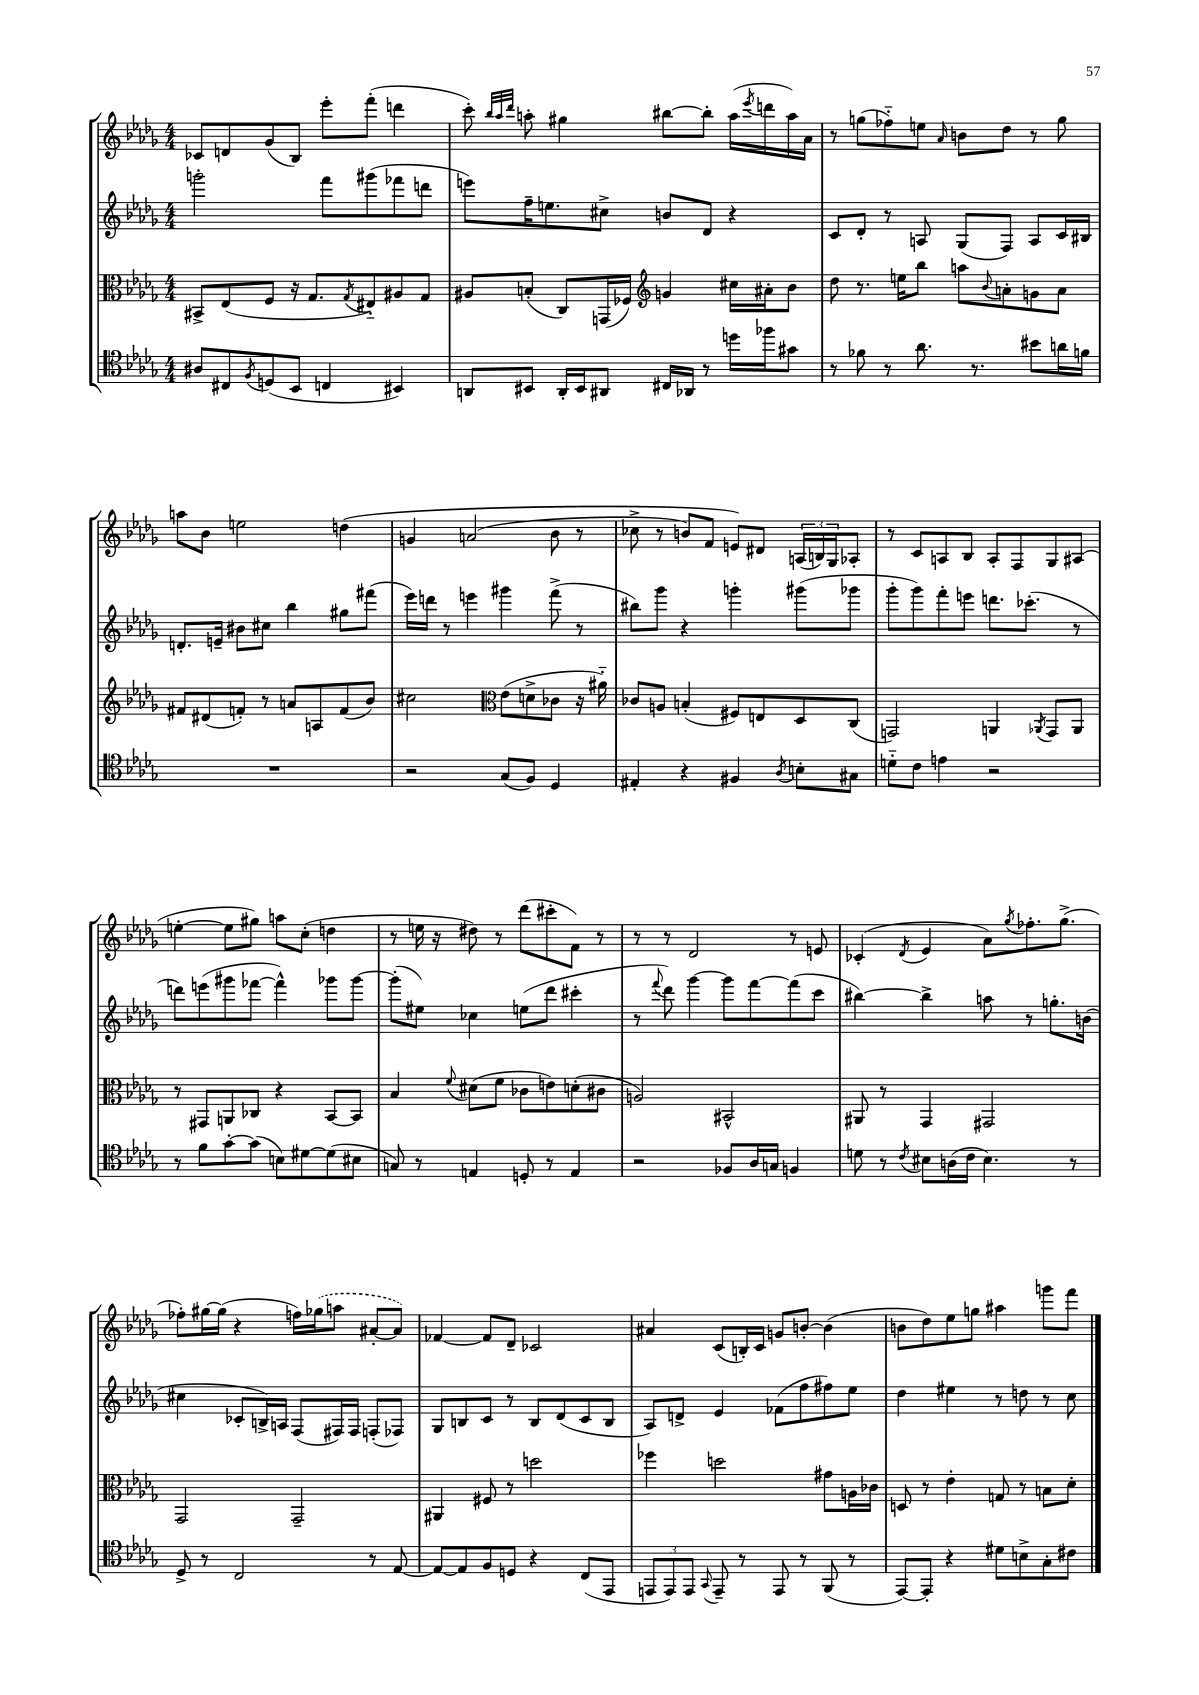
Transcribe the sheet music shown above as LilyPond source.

<<
\new StaffGroup <<
\new Staff = "s0" {
    \clef treble \key des \major \numericTimeSignature \time 4/4
    ces'8 d'8 ges'8( bes8) ees'''8-. f'''8-.( d'''4 |
    c'''8-.) \grace { bes''32 aes''32 des'''32 } a''8-. gis''4 bis''8~ bis''8-. a''16( \acciaccatura { ees'''8 } d'''16 a''16) aes'16 |
    r8 g''8( fes''8-_) e''8 \grace { aes'16 } b'8 des''8 r8 g''8 |
    a''8 bes'8 e''2 d''4\( |
    g'4 a'2( bes'8 r8 |
    ces''8-> r8 b'8) f'8 e'8\) dis'8 \tuplet 3/2 { a16( b16) ges16 } aes8-. |
    r8 c'8 a8 bes8 a8-. f8 ges8 ais8( |
    e''4~-. e''8 gis''8) a''8 c''8-.( d''4 |
    r8 e''16 r16 dis''8) r8 des'''8( cis'''8-. f'8) r8 |
    r8 r8 des'2 r8 e'8 |
    ces'4-.( \acciaccatura { des'8 } ees'4 aes'8) \acciaccatura { ges''8 } fes''8.-. ges''8.->( |
    fes''8-.) gis''16~ gis''16( r4 f''16) \once \slurDashed ges''16( a''8 ais'8~-. ais'8) |
    fes'4~ fes'8 des'8-- ces'2 |
    ais'4 c'8( b16-.) c'16 g'8 b'8~-. b'4( |
    b'8 des''8) ees''8 g''8 ais''4 g'''8 f'''8 \bar "|." |
}
\new Staff = "s1" {
    \clef treble \key des \major \numericTimeSignature \time 4/4
    g'''2-. f'''8 gis'''8( fes'''8 d'''8 |
    e'''8) f''16-- e''8. cis''8-> b'8 des'8 r4 |
    c'8 des'8-. r8 a8 ges8( f8) a8 c'16 bis16 |
    d'8.-. e'16-- bis'8 cis''8 bes''4 gis''8 fis'''8( |
    ees'''16) d'''16 r8 e'''4 gis'''4 f'''8->( r8 |
    bis''8) ges'''8 r4 g'''4-. gis'''8( ges'''8 |
    ges'''8-. ges'''8) f'''8-. e'''8 d'''8. ces'''8.-.( r8 |
    d'''8) e'''8( gis'''8 fes'''8~ fes'''4-^) ges'''8 ges'''8~ |
    ges'''8-.( eis''8) ces''4 e''8( des'''8 cis'''4-. |
    r8 \appoggiatura { f'''8 } des'''8) ges'''4~ ges'''8 f'''8~ f'''8( c'''8 |
    bis''4~) bis''4-> a''8 r8 g''8.-. b'16( |
    cis''4 ces'8-. b16->) a16 f8( fis16) fis16 f8-.( fes8) |
    ges8 b8 c'8 r8 b8 des'8( c'8 b8 |
    aes8) d'8-> ees'4 fes'8( f''8 fis''8) ees''8 |
    des''4 eis''4 r8 d''8 r8 c''8 \bar "|." |
}
\new Staff = "s2" {
    \clef alto \key des \major \numericTimeSignature \time 4/4
    bis,8-> ees8( f8 r16 ges8. \acciaccatura { ges8 } eis8-_) ais8 ges8 |
    ais8 b8-.( c8) g,16( fes16) \clef treble g'4 cis''16 ais'16-. bes'8 |
    des''8 r8. e''16 bes''8 a''8 \appoggiatura { bes'8 } a'8-. g'8 a'8 |
    fis'8 dis'8( f'8-.) r8 a'8 a8 f'8( bes'8) |
    cis''2 \clef alto ees'8( d'8-> ces'8 r16 ais'16-_) |
    ces'8 a8 b4-.( fis8) e8 des8 c8( |
    g,2) a,4 \acciaccatura { aes,8 } g,8 aes,8 |
    r8 gis,8 a,8 ces8 r4 bes,8~ bes,8 |
    bes4 \appoggiatura { f'8 } dis'8( f'8 ces'8 e'8) d'8-.( cis'8 |
    a2) bis,2-^ |
    ais,8 r8 ges,4 gis,2 |
    ges,2 ges,2-- |
    ais,4 fis8 r8 d''2 |
    fes''4 d''2 gis'8 a16 ces'16 |
    d8 r8 ees'4-. g8 r8 b8 des'8-. \bar "|." |
}
\new Staff = "s3" {
    \clef tenor \key des \major \numericTimeSignature \time 4/4
    ais8 cis8 \acciaccatura { f8 } d8( bes,8 c4 bis,4) |
    a,8 bis,8 a,16-. bis,16 ais,8 cis16 aes,16 r8 d''16 fes''16 gis'8 |
    r8 fes'8 r8 aes'8. r8. bis'8 a'16 f'16 |
    R1 |
    r2 ges8( f8) des4 |
    eis4-. r4 fis4 \acciaccatura { aes8 } b8-. gis8 |
    d'8-_ c'8 e'4 r2 |
    r8 f'8 ges'8~-. ges'8( b8) dis'8~ dis'8( bis8 |
    g8) r8 e4 d8-. r8 e4 |
    r2 fes8 aes16 g16 f4 |
    d'8 r8 \acciaccatura { c'8 } bis8 a16( c'16 bis4.) r8 |
    des8-> r8 c2 r8 ees8~ |
    ees8~ ees8 f8 d8 r4 c8( ees,8 |
    \tuplet 3/2 { e,8 e,8) e,8 } \appoggiatura { ges,8 } e,8-- r8 e,8 r8 f,8( r8 |
    ees,8~) ees,8-. r4 dis'8 b8-> ges8-. cis'8 \bar "|." |
}
>>
>>
\layout { \context { \Score \remove "Bar_number_engraver" } }
